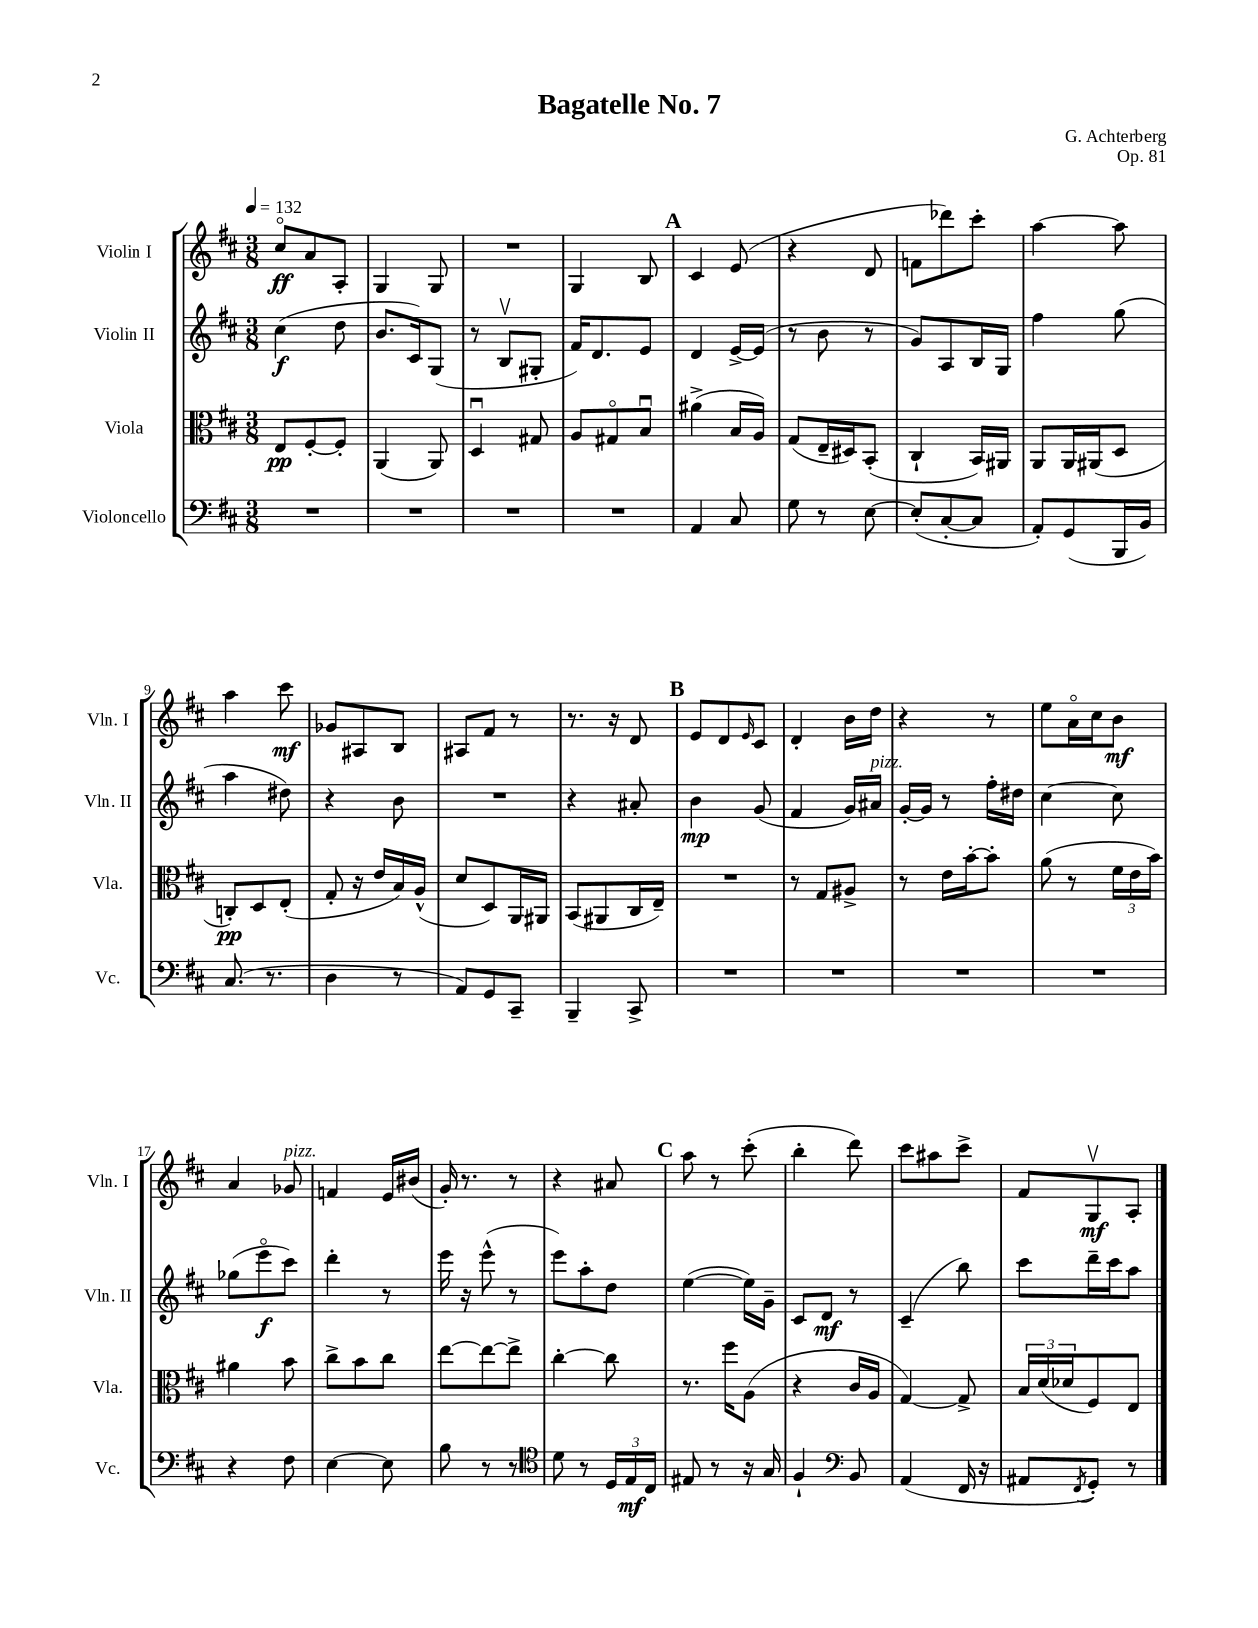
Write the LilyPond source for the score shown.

\header { title = "Bagatelle No. 7" composer = "G. Achterberg" opus = "Op. 81" }
<<
\new StaffGroup <<
\new Staff = "s0" \with { instrumentName = "Violin I" shortInstrumentName = "Vln. I" } {
    \clef treble \key d \major \numericTimeSignature \time 3/8 \tempo 4 = 132
    cis''8\flageolet\ff a'8 a8-. |
    g4 g8 |
    R4. |
    g4 b8 |
    \mark \markup { \bold "A" } cis'4 e'8( |
    r4 d'8 |
    f'8 des'''8) cis'''8-. |
    a''4~ a''8 |
    a''4 cis'''8\mf |
    ges'8 ais8 b8 |
    ais8 fis'8 r8 |
    r8. r16 d'8 |
    \mark \markup { \bold "B" } e'8 d'8 \grace { e'16 } cis'8 |
    d'4-. b'16 d''16 |
    r4 r8 |
    e''8 a'16\flageolet cis''16 b'8\mf |
    a'4 ges'8^\markup { \italic "pizz." } |
    f'4 e'16 bis'16( |
    g'16-.) r8. r8 |
    r4 ais'8 |
    \mark \markup { \bold "C" } a''8 r8 cis'''8-.( |
    b''4-. d'''8) |
    cis'''8 ais''8 cis'''8-> |
    fis'8 g8\upbow\mf a8-. \bar "|." |
}
\new Staff = "s1" \with { instrumentName = "Violin II" shortInstrumentName = "Vln. II" } {
    \clef treble \key d \major \numericTimeSignature \time 3/8
    cis''4\f( d''8 |
    b'8. cis'16) g8( |
    r8 b8\upbow gis8-. |
    fis'16) d'8. e'8 |
    \mark \markup { \bold "A" } d'4 e'16~-> e'16( |
    r8 b'8 r8 |
    g'8) a8 b16 g16 |
    fis''4 g''8( |
    a''4 dis''8) |
    r4 b'8 |
    R4. |
    r4 ais'8-. |
    \mark \markup { \bold "B" } b'4\mp g'8( |
    fis'4 g'16) ais'16^\markup { \italic "pizz." } |
    g'16~-. g'16 r8 fis''16-. dis''16 |
    cis''4~ cis''8 |
    ges''8( e'''8\flageolet\f cis'''8) |
    d'''4-. r8 |
    e'''16 r16 e'''8-^( r8 |
    e'''8) a''8-. d''8 |
    \mark \markup { \bold "C" } e''4~( e''16) g'16-- |
    cis'8 d'8\mf r8 |
    cis'4--( b''8) |
    cis'''8 d'''16-- cis'''16 a''8 \bar "|." |
}
\new Staff = "s2" \with { instrumentName = "Viola" shortInstrumentName = "Vla." } {
    \clef alto \key d \major \numericTimeSignature \time 3/8
    e8\pp fis8~-. fis8-. |
    a,4( a,8) |
    d4\downbow gis8 |
    a8 gis8\flageolet b8\downbow |
    \mark \markup { \bold "A" } ais'4->( b16 a16) |
    g8( e16-- dis16) b,8-.( |
    cis4-! b,16) ais,16 |
    a,8 a,16 ais,16( d8 |
    c8-.\pp) d8 e8-.( |
    g8-. r16 e'16 b16) a16-^( |
    d'8 d8) a,16 ais,16 |
    b,8( ais,8 cis16 e16--) |
    \mark \markup { \bold "B" } R4. |
    r8 g8 ais8-> |
    r8 e'16 b'16~-. b'8-. |
    a'8( r8 \tuplet 3/2 { fis'16 e'16 b'16) } |
    ais'4 b'8 |
    cis''8-> b'8 cis''8 |
    e''8~ e''8~ e''8-> |
    cis''4~-. cis''8 |
    \mark \markup { \bold "C" } r8. fis''16 a8( |
    r4 cis'16 a16 |
    g4~) g8-> |
    \tuplet 3/2 { b16 d'16( des'16 } fis8) e8 \bar "|." |
}
\new Staff = "s3" \with { instrumentName = "Violoncello" shortInstrumentName = "Vc." } {
    \clef bass \key d \major \numericTimeSignature \time 3/8
    R4. |
    R4. |
    R4. |
    R4. |
    \mark \markup { \bold "A" } a,4 cis8 |
    g8 r8 e8~ |
    e8-.( cis8~-. cis8 |
    a,8-.) g,8( b,,16 b,16) |
    cis8.( r8. |
    d4 r8 |
    a,8) g,8 cis,8-- |
    b,,4-- cis,8-> |
    \mark \markup { \bold "B" } R4. |
    R4. |
    R4. |
    R4. |
    r4 fis8 |
    e4~ e8 |
    b8 r8 r8 |
    \clef tenor d'8 r8 \tuplet 3/2 { d16 e16\mf cis16 } |
    \mark \markup { \bold "C" } eis8 r8 r16 g16 |
    fis4-! \clef bass b,8 |
    a,4( fis,16 r16 |
    ais,8 \acciaccatura { fis,8 } g,8-.) r8 \bar "|." |
}
>>
>>
